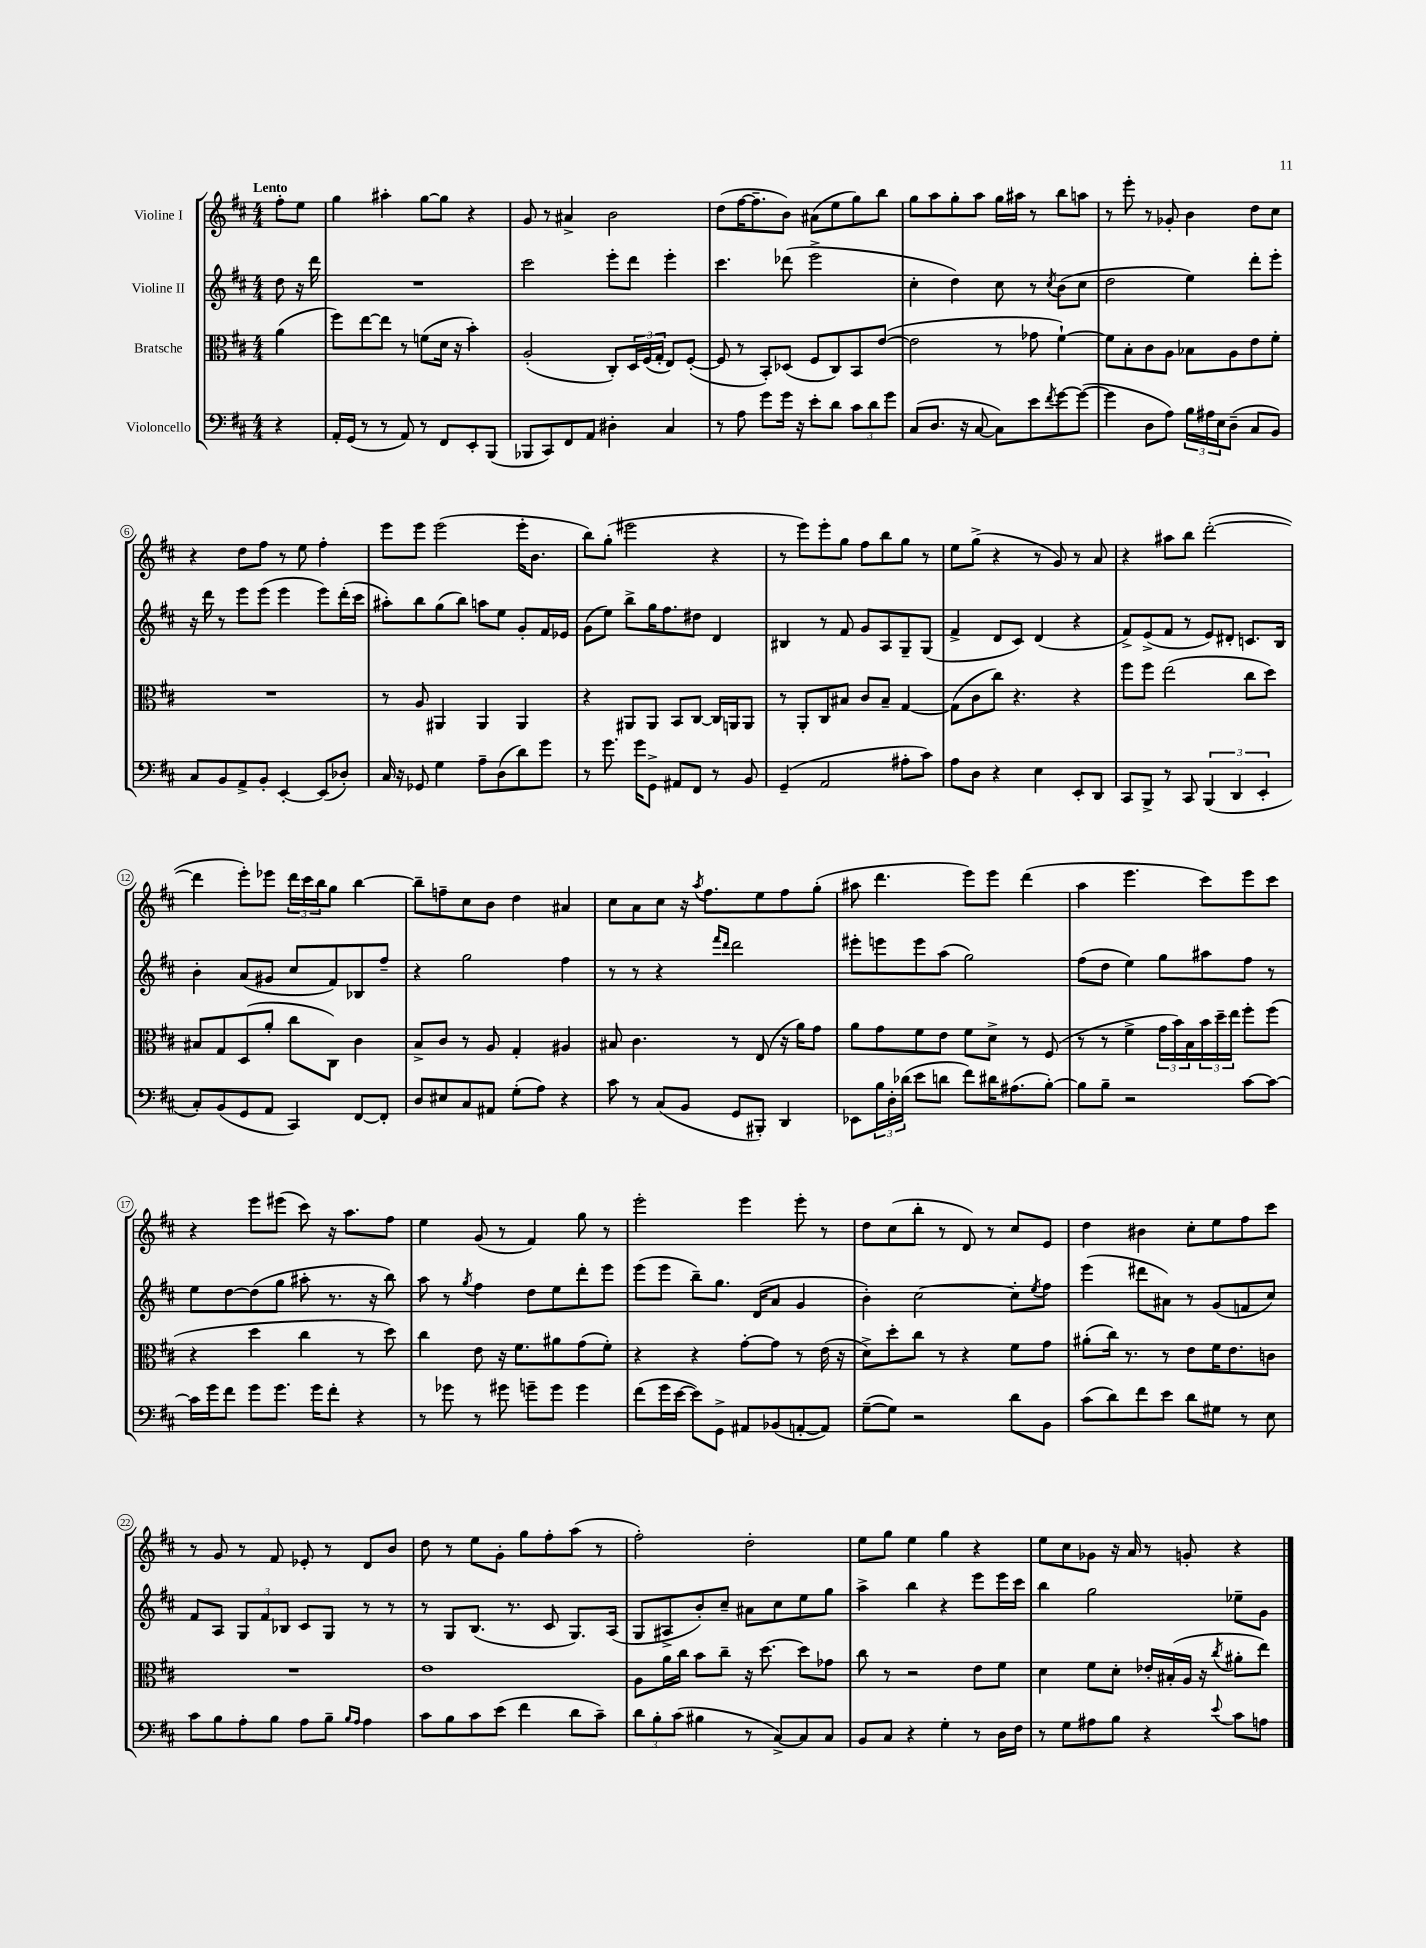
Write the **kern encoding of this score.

**kern	**kern	**kern	**kern
*staff4	*staff3	*staff2	*staff1
*clefF4	*clefC3	*clefG2	*clefG2
*k[f#c#]	*k[f#c#]	*k[f#c#]	*k[f#c#]
*M4/4	*M4/4	*M4/4	*M4/4
4r	(4a	8dd	8ff#'
.	.	16r	8ee
.	.	16ddd	.
=	=	=	=
16AA'	8ff#)	1r	4gg
(16GG	.	.	.
8r	[8ee	.	.
8r	8ee]	.	4aa#'
8AA)	8r	.	.
8r	(8f	.	[8gg
8FF#	16d	.	8gg]
.	16r	.	.
8EE'	4b')	.	4r
(8BBB	.	.	.
=	=	=	=
8BBB-	(2A'	2ccc#	8g
8CC#)	.	.	8r
8FF#	.	.	4a#^
8AA	.	.	.
4D#'	8C#')	8eee'	2b
.	24D	8ddd	.
.	(24F#	.	.
.	24G'	.	.
4C#	8E)	4eee'	.
.	([8F#'	.	.
=	=	=	=
8r	8F#]	4.ccc#	(8dd
8A	8r	.	[16ff#
.	.	.	8.ff#~]
8g	8BB')	.	.
16g	(8D-	(8ddd-	8b)
16r	.	.	.
8e'	8F#	2eee^	(8a#
8d	8C#)	.	8ee
12c#	8BB	.	8gg)
12d	.	.	.
.	([8e	.	8bb
12g	.	.	.
=	=	=	=
(8C#	2e]	4cc#'	8gg
8.D	.	.	8aa
.	.	4dd)	8gg'
16r	.	.	.
[8C#	.	.	8aa
8C#])	8r	8cc#	16gg
.	.	.	16aa#
8e	8g-	8r	8r
8qf#	.	8qcc#	.
[8g	[4f#`)	(8b	8bb
(8g_	.	8cc#	8aa
=	=	=	=
4g]	8f#]	2dd	8r
.	8B'	.	8eee'
8D	8c#	.	8r
8A)	8A	.	8g-'
24B	8B-	4ee)	4b
24A#	.	.	.
24E	.	.	.
(8D~	8A	.	.
8C#	8e	8ddd'	8dd
8BB)	8f#'	8eee'	8cc#
=	=	=	=
8C#	1r	16r	4r
.	.	16ddd	.
8BB	.	8r	.
8AA^	.	8eee	8dd
8BB'	.	(8eee	8ff#
[4EE'	.	4eee	8r
.	.	.	8ee
(8EE]	.	8eee)	4ff#'
8D-')	.	(16ddd'	.
.	.	16ccc#	.
=	=	=	=
16C#	8r	8aa#')	8eee
16r	.	.	.
8GG-	8A	8bb	8eee
4G	4AA#	(8gg	(2eee
.	.	8bb)	.
8A~	4AA#	8aa	.
(8D	.	8ee	.
8d)	4AA#	8g'	16eee'
.	.	.	8.b
8g	.	16f#	.
.	.	16e-	.
=	=	=	=
8r	4r	(8g	8bb)
8.g	.	8ee)	(8gg'
.	8AA#	8bb^	2eee#
16g	.	.	.
8GG^	8AA#	16gg	.
.	.	8.ff#	.
8AA#	8BB	.	.
8FF#	[8C#	8dd#	.
8r	16C#]	4d	4r
.	16AA	.	.
8BB	8AA	.	.
=	=	=	=
(4GG~	8r	4B#	8r
.	8AA'	.	8eee)
2AA	8C#	8r	8eee'
.	8B#	8f#	8gg
.	8c#	8g	8ff#
.	8B#~	8A	8bb
8A#'	[4G	8G~	8gg
8c#)	.	(8G	8r
=	=	=	=
8A	(8G]	4f#^	8ee
8D	8c#	.	(8gg^
4r	8cc#)	8d	4r
.	4.r	8c#)	.
4E	.	(4d	8r
.	.	.	8g)
8EE'	4r	4r	8r
8DD	.	.	8a
=	=	=	=
8CC#	8ff#	8f#^)	4r
8BBB^	8ff#	(8e^	.
8r	(2ee	8f#	8aa#
8CC#	.	8r	8bb
(6BBB	.	8e)	([2ddd'
.	.	8d#'	.
6DD	.	.	.
.	8cc#	8.c	.
6EE'	.	.	.
.	8dd)	.	.
.	.	16B	.
=	=	=	=
8C#')	8B#	4b'	4ddd]
(8BB	8G	.	.
8GG	(8D	(8a	8eee')
8AA	8a'	8g#	8eee-
4CC#)	8cc#	8cc#	24ddd
.	.	.	24ccc#
.	.	.	24bb
.	8C#)	8f#)	8gg
[8FF#	4c#	8B-	[4bb
8FF#']	.	8ff#~	.
=	=	=	=
8D	8B^	4r	8bb~]
8E#	8c#	.	8ff~
8C#	8r	2gg	8cc#
8AA#	8A	.	8b
(8G'	4G'	.	4dd
8A)	.	.	.
4r	4A#	4ff#	4a#
=	=	=	=
8c#	8B#	8r	8cc#
8r	4.c#	8r	8a
(8C#	.	4r	8cc#
8BB	.	.	16r
.	.	.	8qaa
.	.	.	8.ff#
.	.	16qqfff#	.
.	.	16qqddd	.
8GG	8r	2ddd	.
8BBB#')	(8E	.	8ee
4DD	16r	.	8ff#
.	16a)	.	.
.	8g	.	(8gg'
=	=	=	=
8EE-	8a	8eee#'	8aa#
24B	8g	8eee	4.ddd
24D'	.	.	.
(24d-	.	.	.
8e	8f#	8eee	.
8d	8e	(8aa	.
8f#)	8f#	2gg)	8eee)
16d#	8d^	.	8eee
(8.A#	.	.	.
.	8r	.	(4ddd
[8B')	(8F#	.	.
=	=	=	=
8B]	8r	(8ff#	4aa
8B~	8r	8dd	.
2r	4f#^	4ee)	4.eee
.	24g	8gg	.
.	24b)	.	.
.	24B	.	.
.	24b	8aa#	8ccc#)
.	24dd~	.	.
.	24ee	.	.
[8c#	8ff#'	8ff#	8eee
8c#_	(8ff#	8r	8ccc#
=	=	=	=
16c#]	4r	8ee	4r
16g	.	.	.
8f#	.	[8dd	.
8g	4dd	(8dd]	8eee
8.g	.	8gg	(8eee#
.	4cc#	8aa#'	8ccc#)
16g	.	.	.
8f#'	.	8.r	16r
.	.	.	8.aa
4r	8r	.	.
.	.	16r	.
.	8dd)	8bb)	8ff#
=	=	=	=
8r	4cc#	8aa	4ee
8g-	.	8r	.
.	.	8qgg	.
8r	8e	4ff#	(8g
8g#	16r	.	8r
.	8.f#	.	.
8g~	.	8dd	4f#)
8g	8a#	8ee	.
4g	(8g	8ddd'	8gg
.	8f#')	8eee	8r
=	=	=	=
(8f#	4r	(8eee	2eee'
16g	.	8eee	.
[16e	.	.	.
8e])	4r	8bb~)	.
8GG^	.	8.gg	.
8AA#	[8g'	.	4eee
.	.	(16d	.
(8BB-	8g]	8a	.
[8AA'	8r	4g	8eee'
8AA])	(16e	.	8r
.	16r	.	.
=	=	=	=
([8G~	8d^)	4b')	8dd
8G])	8dd'	.	(8cc#
2r	8cc#	[2cc#	8bb'
.	8r	.	8r
.	4r	.	8d)
.	.	.	8r
8d	8f#	8cc#']	8cc#
.	.	8qee	.
8BB	8g	8ff#	8e
=	=	=	=
(8c#	(8a#'	(4eee	4dd
8d)	16cc#)	.	.
.	8.r	.	.
8f#	.	8ddd#	4b#
8e	8r	8a#)	.
8d	8e	8r	8cc#'
8G#	16f#	(8g	8ee
.	8.e	.	.
8r	.	8f	8ff#
8E	8c	8cc#)	8ccc#
=	=	=	=
8c#	1r	8f#	8r
8B	.	8A	8g
8A'	.	12G	8r
.	.	12f#	.
8B	.	.	8f#
.	.	12B-	.
8A	.	8c#	8e-'
8B~	.	8G	8r
16qqB	.	.	.
16qqA	.	.	.
4A	.	8r	8d
.	.	8r	8b
=	=	=	=
8c#	1e	8r	8dd
8B	.	8G	8r
8c#	.	(8.B	8ee
(8e	.	.	8g'
.	.	8.r	.
4f#	.	.	8gg
.	.	8c#	8ff#'
8d	.	8.G)	(8aa
8c#~)	.	.	8r
.	.	(16A	.
=	=	=	=
12d	8A	8G	2ff#')
12B'	.	.	.
.	16a	8A#^	.
(12c#	.	.	.
.	16cc#	.	.
4B#	8b	8b')	.
.	8cc#~	8cc#~	.
8r	16r	8a#	2dd'
.	[8.dd	.	.
[8C#^)	.	8cc#	.
8C#]	8dd]	8ee	.
8C#	8g-	8gg	.
=	=	=	=
8BB	8cc#	4aa^	8ee
8C#	8r	.	8gg
4r	2r	4bb	4ee
4G'	.	4r	4gg
8r	8e	8eee	4r
16D	8f#	16eee	.
16F#	.	16ccc#	.
=	=	=	=
8r	4d	4bb	8ee
8G	.	.	8cc#
8A#	8f#	2gg	8g-
8B	8d'	.	16r
.	.	.	16a
4r	16e-'	.	8r
.	(16B#'	.	.
.	16A	.	8g'
.	16r	.	.
8qqe	8qcc#	.	.
8c#	8a#'	8ee-~	4r
8A	8ee)	8g	.
==	==	==	==
*-	*-	*-	*-
